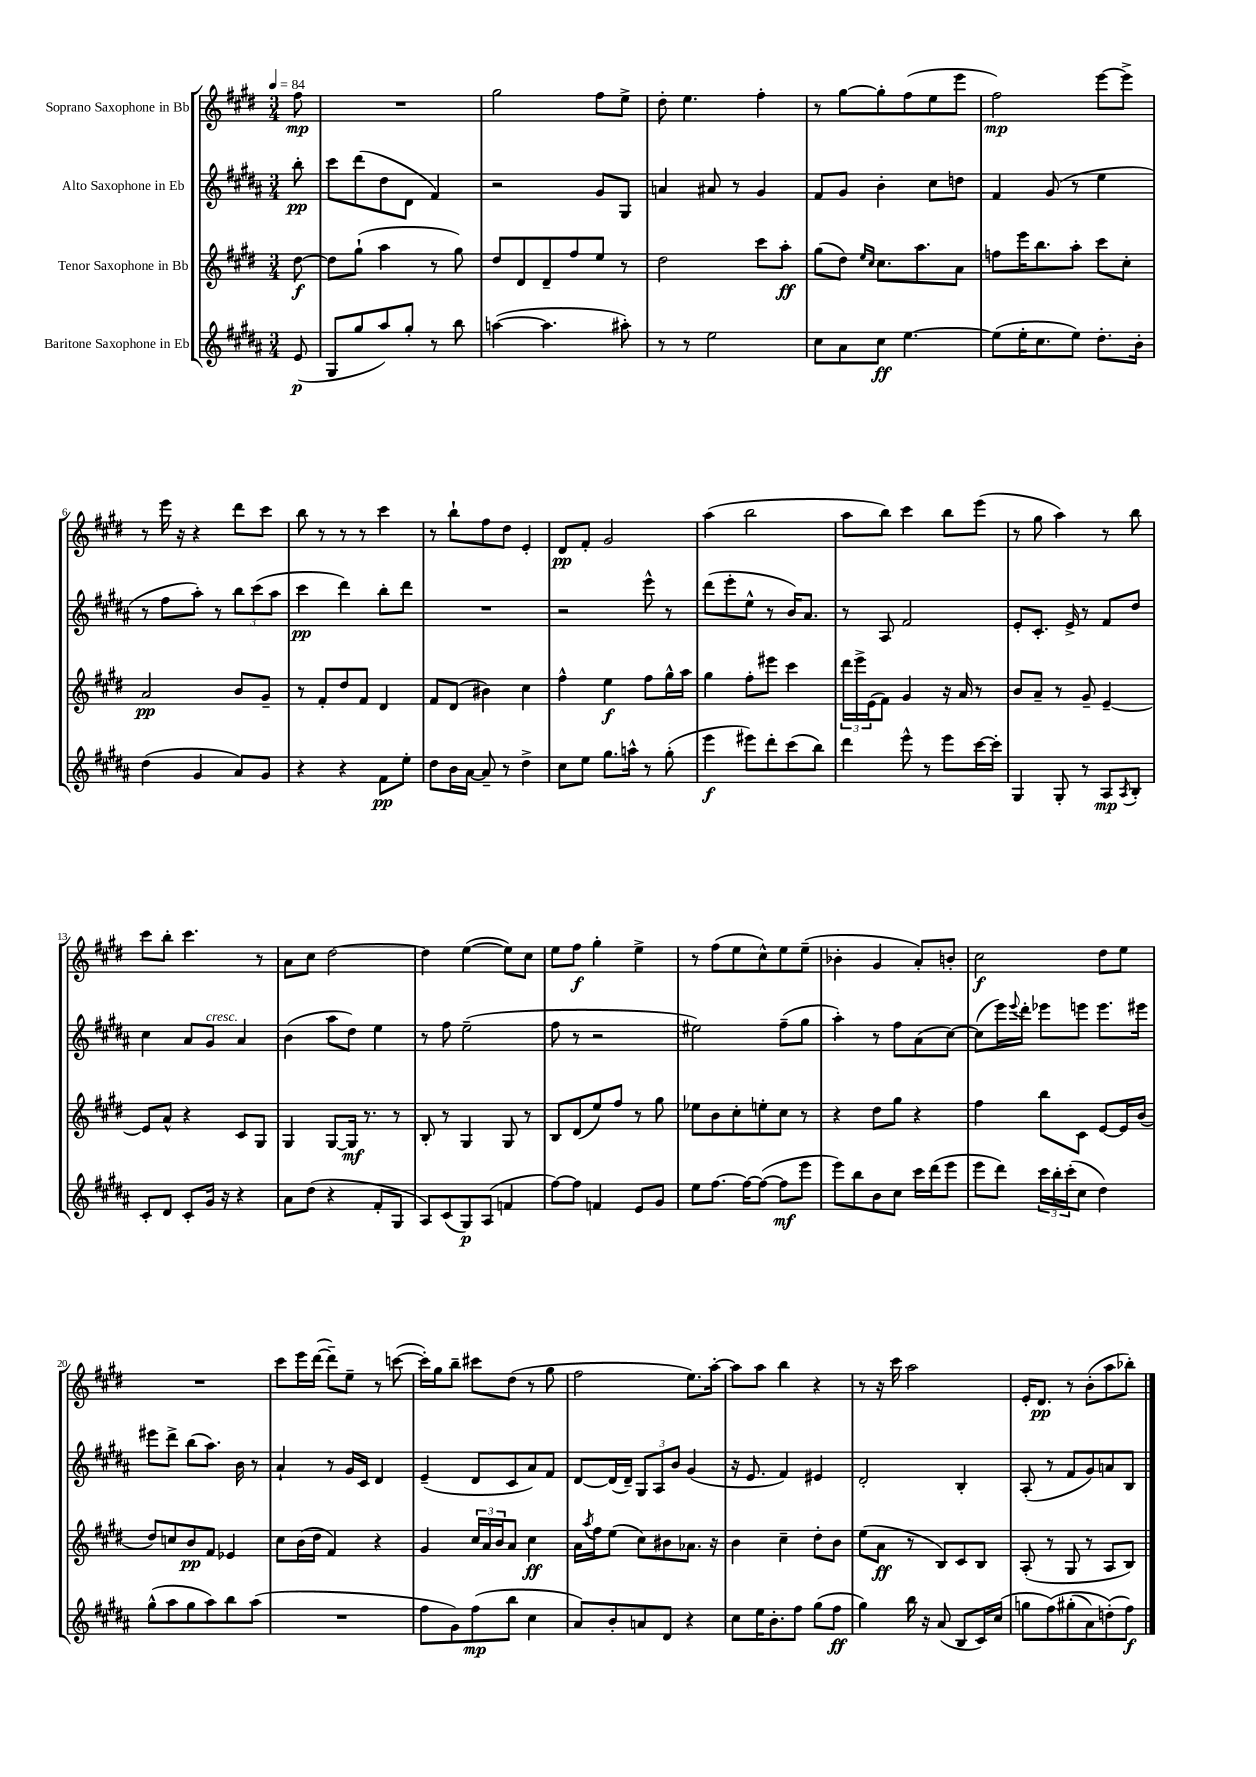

**kern	**dynam	**kern	**dynam	**kern	**dynam	**kern	**dynam
*part4	*part4	*part3	*part3	*part2	*part2	*part1	*part1
*staff4	*staff4	*staff3	*staff3	*staff2	*staff2	*staff1	*staff1
*I"Baritone Saxophone in Eb	*	*I"Tenor Saxophone in Bb	*	*I"Alto Saxophone in Eb	*	*I"Soprano Saxophone in Bb	*
*clefG2	*	*clefG2	*	*clefG2	*	*clefG2	*
*k[f#c#g#d#a#]	*	*k[f#c#g#d#]	*	*k[f#c#g#d#a#]	*	*k[f#c#g#d#]	*
*M3/4	*	*M3/4	*	*M3/4	*	*M3/4	*
*MM84	*	*MM84	*	*MM84	*	*MM84	*
=	=	=	=	=	=	=	=
(8e/	p	[8dd#\	f	8bb'\	pp	8ff#\	mp
=1	=1	=1	=1	=1	=1	=1	=1
8G#/L	.	8dd#\L]	.	8ccc#\L	.	2.r	.
8gg#/	.	(8gg#`\J	.	(8ddd#\	.	.	.
8aa#/)	.	4aa\	.	8dd#\	.	.	.
8gg#'/J	.	.	.	8d#\J	.	.	.
8r	.	8r	.	4f#/)	.	.	.
8bb\	.	8gg#\)	.	.	.	.	.
=2	=2	=2	=2	=2	=2	=2	=2
([4aan\	.	8dd#/L	.	2r	.	2gg#\	.
.	.	8d#/	.	.	.	.	.
4.aa\]	.	8d#~/	.	.	.	.	.
.	.	8ff#/	.	.	.	.	.
.	.	8ee/J	.	8g#/L	.	8ff#\L	.
8aa#X'\)	.	8r	.	8G#/J	.	8ee^\J	.
=3	=3	=3	=3	=3	=3	=3	=3
8r	.	2dd#\	.	4an/	.	8dd#'\	.
8r	.	.	.	.	.	4.ee\	.
2ee\	.	.	.	8a#X/	.	.	.
.	.	.	.	8r	.	.	.
.	.	8ccc#\L	.	4g#/	.	4ff#'\	.
.	.	8aa'\J	ff	.	.	.	.
=4	=4	=4	=4	=4	=4	=4	=4
8cc#\L	.	(8gg#\L	.	8f#/L	.	8r	.
8a#\	.	8dd#\J)	.	8g#/J	.	[8gg#\L	.
.	.	16qqee/LL	.	.	.	.	.
.	.	16qqcc#/JJ	.	.	.	.	.
8cc#\J	ff	8.cc#\L	.	4b'\	.	8gg#'\]	.
[4.ee\	.	.	.	.	.	(8ff#\	.
.	.	8.aa\	.	.	.	.	.
.	.	.	.	8cc#\L	.	8ee\	.
.	.	8a\J	.	8ddn\J	.	8eee\J	.
=5	=5	=5	=5	=5	=5	=5	=5
(8ee\L]	.	8ffn\L	.	4f#/	.	2ff#\)	mp
16ee'\K	.	16eee\K	.	.	.	.	.
8.cc#\	.	8.bb\	.	.	.	.	.
.	.	.	.	(8g#/	.	.	.
8ee\J)	.	8aa'\J	.	8r	.	.	.
8.dd#'\L	.	8ccc#\L	.	4ee\	.	[8eee\L	.
.	.	8cc#'\J	.	.	.	8eee^\J]	.
16b'\Jk	.	.	.	.	.	.	.
!!LO:LB:g=z
=6	=6	=6	=6	=6	=6	=6	=6
(4dd#\	.	2a/	pp	8r	.	8r	.
.	.	.	.	8ff#\L	.	16eee\	.
.	.	.	.	.	.	16r	.
4g#/	.	.	.	8aa#'\J)	.	4r	.
.	.	.	.	8r	.	.	.
8a#/L)	.	8b/L	.	12bb\L	.	8ddd#\L	.
.	.	.	.	(12ccc#\	.	.	.
8g#/J	.	8g#~/J	.	.	.	8ccc#\J	.
.	.	.	.	12aa#\J	.	.	.
=7	=7	=7	=7	=7	=7	=7	=7
4r	.	8r	.	4ccc#\	pp	8bb\	.
.	.	8f#'/L	.	.	.	8r	.
4r	.	8dd#/	.	4ddd#\)	.	8r	.
.	.	8f#/J	.	.	.	8r	.
8f#\L	pp	4d#/	.	8bb'\L	.	4ccc#\	.
8ee'\J	.	.	.	8ddd#\J	.	.	.
=8	=8	=8	=8	=8	=8	=8	=8
8dd#\L	.	8f#/L	.	2.r	.	8r	.
16b\L	.	(8d#/J	.	.	.	8bb`\L	.
[16a#\JJ	.	.	.	.	.	.	.
8a#~/]	.	4b#X\)	.	.	.	8ff#\	.
8r	.	.	.	.	.	8dd#\J	.
4dd#^\	.	4cc#\	.	.	.	4e'/	.
=9	=9	=9	=9	=9	=9	=9	=9
8cc#\L	.	4ff#^^\	.	2r	.	8d#/L	pp
8ee\J	.	.	.	.	.	8f#'/J	.
8.gg#\L	.	4ee\	f	.	.	2g#/	.
16aan^^\Jk	.	.	.	.	.	.	.
8r	.	8ff#\L	.	8eee^^\	.	.	.
(8gg#'\	.	16gg#^^\L	.	8r	.	.	.
.	.	16aa\JJ	.	.	.	.	.
=10	=10	=10	=10	=10	=10	=10	=10
4eee\	f	4gg#\	.	(8ddd#\L	.	(4aa\	.
.	.	.	.	8eee'\	.	.	.
8eee#X\L)	.	8ff#'\L	.	8ee^^\J	.	2bb\	.
8ddd#'\	.	8eee#X\J	.	8r	.	.	.
(8ccc#\	.	4ccc#\	.	16b/KL)	.	.	.
.	.	.	.	8.a#/J	.	.	.
8bb\J)	.	.	.	.	.	.	.
=11	=11	=11	=11	=11	=11	=11	=11
4ddd#\	.	24ddd#\LL	.	8r	.	8aa\L	.
.	.	24eee^\	.	.	.	.	.
.	.	(24e\J	.	.	.	.	.
.	.	8f#\J)	.	8A#/	.	8bb\J)	.
8eee^^\	.	4g#/	.	2f#/	.	4ccc#\	.
8r	.	.	.	.	.	.	.
8eee\L	.	16r	.	.	.	8bb\L	.
.	.	16a/	.	.	.	.	.
[16ccc#\L	.	8r	.	.	.	(8eee\J	.
16ccc#'\JJ]	.	.	.	.	.	.	.
=12	=12	=12	=12	=12	=12	=12	=12
4G#/	.	8b/L	.	8e'/L	.	8r	.
.	.	8a~/J	.	8.c#'/J	.	8gg#\	.
8G#'/	.	8r	.	.	.	4aa\)	.
.	.	.	.	16e^/	.	.	.
8r	.	8g#~/	.	8r	.	.	.
8A#/L	mp	[4e~/	.	8f#/L	.	8r	.
8qA#/	.	.	.	.	.	.	.
8B'/J	.	.	.	8dd#/J	.	8bb\	.
!!LO:LB:g=z
=13	=13	=13	=13	=13	=13	=13	=13
8c#'/L	.	8e/L]	.	4cc#\	.	8ccc#\L	.
8d#/J	.	8a^^/J	.	.	.	8bb'\J	.
8c#'/L	.	4r	.	8a#/L	.	4.ccc#\	.
!	!	!	!	!LO:TX:a:i:t=cresc.	!	!	!
16g#/Jk	.	.	.	8g#/J	.	.	.
16r	.	.	.	.	.	.	.
4r	.	8c#/L	.	4a#/	.	.	.
.	.	8G#/J	.	.	.	8r	.
=14	=14	=14	=14	=14	=14	=14	=14
8a#\L	.	4G#/	.	(4b\	.	8a\L	.
(8dd#\J	.	.	.	.	.	8cc#\J	.
4r	.	[8G#/L	.	8aa#\L	.	[2dd#\	.
.	.	16G#/Jk]	mf	8dd#\J)	.	.	.
.	.	8.r	.	.	.	.	.
8f#'/L	.	.	.	4ee\	.	.	.
8G#/J	.	8r	.	.	.	.	.
=15	=15	=15	=15	=15	=15	=15	=15
8A#/L)	.	8B'/	.	8r	.	4dd#\]	.
(8c#/	.	8r	.	8ff#\	.	.	.
8G#/)	p	4G#/	.	(2ee~\	.	([4ee\	.
(8A#/J	.	.	.	.	.	.	.
4fn/	.	8G#/	.	.	.	8ee\L])	.
.	.	8r	.	.	.	8cc#\J	.
=16	=16	=16	=16	=16	=16	=16	=16
[8ff#\L)	.	8B/L	.	8ff#\	.	8ee\L	.
8ff#\J]	.	(8d#/	.	8r	.	8ff#\J	f
4fn/	.	8ee/)	.	2r	.	4gg#'\	.
.	.	8ff#/J	.	.	.	.	.
8e/L	.	8r	.	.	.	4ee^\	.
8g#/J	.	8gg#\	.	.	.	.	.
=17	=17	=17	=17	=17	=17	=17	=17
8ee\L	.	8ee-X\L	.	2ee#X\)	.	8r	.
[8.ff#\J	.	8b\	.	.	.	(8ff#\L	.
.	.	8cc#'\	.	.	.	8ee\	.
16ff#\KL_	.	.	.	.	.	.	.
(8ff#\J_	.	8een'\	.	.	.	8cc#^^\)	.
8ff#\L]	mf	8cc#\J	.	(8ff#~\L	.	8ee\	.
8eee\J	.	8r	.	8gg#\J	.	(8ee~\J	.
=18	=18	=18	=18	=18	=18	=18	=18
8eee\L)	.	4r	.	4aa#'\)	.	4b-X'\	.
8bb\	.	.	.	.	.	.	.
8b\	.	8dd#\L	.	8r	.	4g#/	.
8cc#\J	.	8gg#\J	.	8ff#\L	.	.	.
16ccc#\LL	.	4r	.	(8a#\	.	8a'/L)	.
(16ddd#\J	.	.	.	.	.	.	.
8eee\J	.	.	.	[8cc#\J)	.	8bn'/J	.
=19	=19	=19	=19	=19	=19	=19	=19
8eee\L	.	4ff#\	.	(8cc#\L]	.	2cc#\	f
8ddd#\J)	.	.	.	16eee\L)	.	.	.
.	.	.	.	8qqeee/	.	.	.
.	.	.	.	16ddd#'\JJ	.	.	.
24ccc#\LL	.	8bb\L	.	8eee-X\L	.	.	.
24bb'\	.	.	.	.	.	.	.
(24ccc#'\J	.	.	.	.	.	.	.
8cc#\J	.	8c#\J	.	8eeen\J	.	.	.
4dd#\)	.	[8e/L	.	8.eee\L	.	8dd#\L	.
.	.	16e/L]	.	.	.	8ee\J	.
.	.	(16b/JJ	.	16eee#X\Jk	.	.	.
!!LO:LB:g=z
=20	=20	=20	=20	=20	=20	=20	=20
(8gg#^^\L	.	8dd#/L)	.	8eee#X\L	.	2.r	.
8aa#\	.	8ccn/	.	8ddd#^\J	.	.	.
8gg#\	.	8b/	pp	(8bb\L	.	.	.
8aa#\)	.	8f#/J	.	8.aa#\J)	.	.	.
8bb\	.	4e-X/	.	.	.	.	.
.	.	.	.	16b\	.	.	.
(8aa#\J	.	.	.	8r	.	.	.
=21	=21	=21	=21	=21	=21	=21	=21
2.r	.	8cc#\L	.	4a#`/	.	8ccc#\L	.
.	.	(16b\L	.	.	.	16eee\L	.
.	.	16dd#\JJ	.	.	.	([16ddd#\JJ	.
.	.	4f#/)	.	8r	.	8ddd#~\L])	.
.	.	.	.	16g#/LL	.	8ee~\J	.
.	.	.	.	16c#/JJ	.	.	.
.	.	4r	.	4d#/	.	8r	.
.	.	.	.	.	.	([8cccn\	.
=22	=22	=22	=22	=22	=22	=22	=22
8ff#\L	.	4g#/	.	(4e~/	.	16ccc'\LL])	.
.	.	.	.	.	.	16gg#\J	.
8g#\)	.	.	.	.	.	8bb~\J	.
(8ff#\	mp	24cc#/LL	.	8d#/L	.	8ccc#X\L	.
.	.	24a/	.	.	.	.	.
.	.	24b/J	.	.	.	.	.
8bb\J	.	8a/J	.	8c#/	.	(8dd#\J	.
4cc#\	.	4cc#\	ff	8a#/)	.	8r	.
.	.	.	.	8f#/J	.	8gg#\	.
=23	=23	=23	=23	=23	=23	=23	=23
8a#/L)	.	16a\LL	.	[8d#/L	.	2ff#\	.
.	.	8qaa/	.	.	.	.	.
.	.	16ff#\J	.	.	.	.	.
8b'/	.	(8ee\J	.	(16d#/L]	.	.	.
.	.	.	.	16d#~/JJ)	.	.	.
8an/	.	8cc#\L)	.	12G#/L	.	.	.
.	.	.	.	12A#/	.	.	.
8d#/J	.	8b#X\	.	.	.	.	.
.	.	.	.	12b/J	.	.	.
4r	.	8.a-X\J	.	(4g#/	.	8.ee\L)	.
.	.	16r	.	.	.	[16aa'\Jk	.
=24	=24	=24	=24	=24	=24	=24	=24
8cc#\L	.	4b\	.	16r	.	8aa\L]	.
.	.	.	.	8.e/	.	.	.
16ee\K	.	.	.	.	.	8aa\J	.
8.b'\	.	.	.	.	.	.	.
.	.	4cc#~\	.	4f#/)	.	4bb\	.
8ff#\J	.	.	.	.	.	.	.
(8gg#\L	.	8dd#'\L	.	4e#X/	.	4r	.
8ff#\J	ff	8b\J	.	.	.	.	.
=25	=25	=25	=25	=25	=25	=25	=25
4gg#\)	.	(8ee\L	.	2d#'/	.	8r	.
.	.	8a\J	ff	.	.	16r	.
.	.	.	.	.	.	16ccc#\	.
16bb\	.	8r	.	.	.	2aa\	.
16r	.	.	.	.	.	.	.
(8a#/	.	8B/L)	.	.	.	.	.
8B/L	.	8c#/	.	4B'/	.	.	.
16c#/L)	.	8B/J	.	.	.	.	.
(16cc#/JJ	.	.	.	.	.	.	.
=26	=26	=26	=26	=26	=26	=26	=26
8ggn\L	.	(8A'/	.	(8A#'/	.	16e'/KL	.
.	.	.	.	.	.	8.d#/J	pp
(8ff#\)	.	8r	.	8r	.	.	.
(8gg#X'\	.	8G#/	.	8f#/L	.	8r	.
8a#\)	.	8r	.	8g#/)	.	(8b'\L	.
(8ddn'\)	.	8A/L	.	8an/	.	8aa\	.
8ff#\J)	f	8B/J)	.	8B/J	.	8bb-X'\J)	.
==	==	==	==	==	==	==	==
*-	*-	*-	*-	*-	*-	*-	*-
